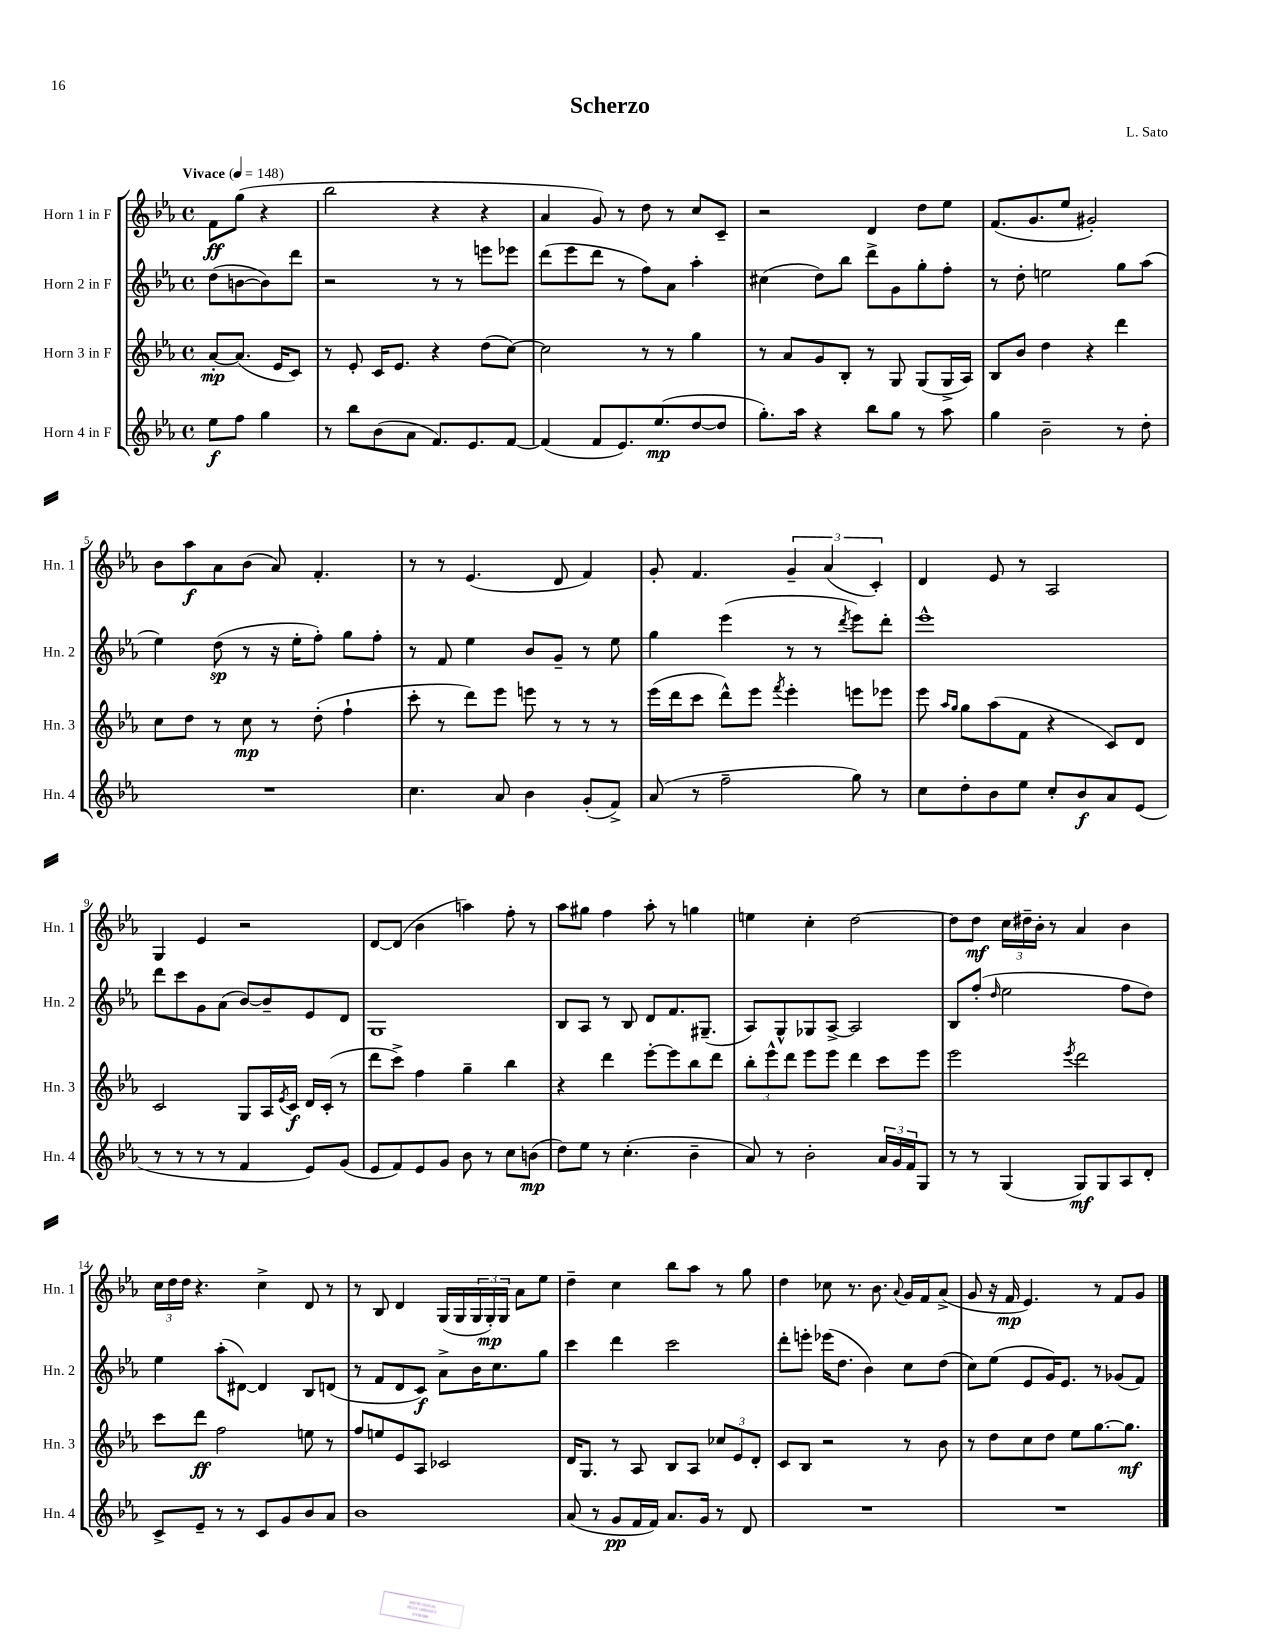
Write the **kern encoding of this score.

**kern	**dynam	**kern	**dynam	**kern	**dynam	**kern	**dynam
*part4	*part4	*part3	*part3	*part2	*part2	*part1	*part1
*staff4	*staff4	*staff3	*staff3	*staff2	*staff2	*staff1	*staff1
*I"Horn 4 in F	*	*I"Horn 3 in F	*	*I"Horn 2 in F	*	*I"Horn 1 in F	*
*I'Hn. 4	*	*I'Hn. 3	*	*I'Hn. 2	*	*I'Hn. 1	*
*clefG2	*	*clefG2	*	*clefG2	*	*clefG2	*
*k[b-e-a-]	*	*k[b-e-a-]	*	*k[b-e-a-]	*	*k[b-e-a-]	*
*M4/4	*	*M4/4	*	*M4/4	*	*M4/4	*
*met(c)	*	*met(c)	*	*met(c)	*	*met(c)	*
*MM148	*	*MM148	*	*MM148	*	*MM148	*
=	=	=	=	=	=	=	=
!	!	!	!	!	!	!LO:TX:a:B:t=Vivace	!
8ee-\L	f	[8a-'/L	mp	(8dd\L	.	8f\L	ff
8ff\J	.	(8.a-/J]	.	[8bn\	.	(8gg\J	.
4gg\	.	.	.	8b\])	.	4r	.
.	.	16e-/KL	.	.	.	.	.
.	.	8c/J)	.	8ddd\J	.	.	.
=1	=1	=1	=1	=1	=1	=1	=1
8r	.	8r	.	2r	.	2bb-\	.
8bb-\L	.	8e-'/	.	.	.	.	.
(8b-\	.	16c/KL	.	.	.	.	.
.	.	8.e-/J	.	.	.	.	.
8a-\J	.	.	.	.	.	.	.
8.f/L)	.	4r	.	8r	.	4r	.
.	.	.	.	8r	.	.	.
8.e-/	.	.	.	.	.	.	.
.	.	(8dd\L	.	8eeen\L	.	4r	.
[8f/J	.	[8cc\J)	.	8eee-X\J	.	.	.
=2	=2	=2	=2	=2	=2	=2	=2
(4f/]	.	2cc\]	.	(8ddd\L	.	4a-/	.
.	.	.	.	8eee-\	.	.	.
8f/L	.	.	.	8ddd\J	.	8g/)	.
8.e-/)	.	.	.	8r	.	8r	.
.	.	8r	.	8ff\L)	.	8dd\	.
(8.ee-/	mp	.	.	.	.	.	.
.	.	8r	.	8a-\J	.	8r	.
[8dd/	.	4gg\	.	4aa-'\	.	8cc/L	.
8dd/J]	.	.	.	.	.	8c~/J	.
=3	=3	=3	=3	=3	=3	=3	=3
8.gg'\L)	.	8r	.	(4cc#X\	.	2r	.
.	.	8a-/L	.	.	.	.	.
16aa-\Jk	.	.	.	.	.	.	.
4r	.	8g/	.	8dd\L)	.	.	.
.	.	8B-'/J	.	8bb-\J	.	.	.
8bb-\L	.	8r	.	8ddd^\L	.	4d/	.
8gg\J	.	8G/	.	8g\	.	.	.
8r	.	(8G/L	.	8gg'\	.	8dd\L	.
8aa-\	.	16G^/L	.	8ff'\J	.	8ee-\J	.
.	.	16A-/JJ)	.	.	.	.	.
=4	=4	=4	=4	=4	=4	=4	=4
4gg\	.	8B-/L	.	8r	.	(8.f/L	.
.	.	8b-/J	.	8dd'\	.	.	.
.	.	.	.	.	.	8.g/	.
2b-~\	.	4dd\	.	2een\	.	.	.
.	.	.	.	.	.	8ee-/J	.
.	.	4r	.	.	.	2g#X'/)	.
8r	.	4ddd\	.	8gg\L	.	.	.
8dd'\	.	.	.	(8aa-\J	.	.	.
!!LO:LB:g=z
=5	=5	=5	=5	=5	=5	=5	=5
1r	.	8cc\L	.	4ee-\)	.	8b-\L	.
.	.	8dd\J	.	.	.	8aa-\	f
.	.	8r	.	(8dd\	sp	8a-\	.
.	.	8cc\	mp	8r	.	(8b-\J	.
.	.	8r	.	16r	.	8a-/)	.
.	.	.	.	16ee-'\KL	.	.	.
.	.	(8dd'\	.	8ff'\J)	.	4.f'/	.
.	.	4ff`\	.	8gg\L	.	.	.
.	.	.	.	8ff'\J	.	.	.
=6	=6	=6	=6	=6	=6	=6	=6
4.cc\	.	8ccc'\	.	8r	.	8r	.
.	.	8r	.	8f/	.	8r	.
.	.	8ddd\L)	.	4ee-\	.	(4.e-/	.
8a-/	.	8eee-\J	.	.	.	.	.
4b-\	.	8eeen\	.	8b-/L	.	.	.
.	.	8r	.	8g~/J	.	8d/	.
(8g'/L	.	8r	.	8r	.	4f/)	.
8f^/J)	.	8r	.	8ee-\	.	.	.
=7	=7	=7	=7	=7	=7	=7	=7
(8a-/	.	(16eee-\LL	.	4gg\	.	8g'/	.
.	.	16ddd\J	.	.	.	.	.
8r	.	8ccc\J	.	.	.	4.f/	.
2ff~\	.	8ddd^^\L)	.	(4eee-\	.	.	.
.	.	8eee-\J	.	.	.	.	.
.	.	8qfff/	.	.	.	.	.
.	.	4eee-'\	.	8r	.	6g~/	.
.	.	.	.	8r	.	.	.
.	.	.	.	.	.	(6a-/	.
.	.	.	.	8qddd/	.	.	.
8gg\)	.	8eeen\L	.	8eee-\L)	.	.	.
.	.	.	.	.	.	6c'/)	.
8r	.	8eee-X\J	.	8ddd'\J	.	.	.
=8	=8	=8	=8	=8	=8	=8	=8
8cc\L	.	8eee-\	.	1eee-^^	.	4d/	.
.	.	16qqaa-/LL	.	.	.	.	.
.	.	16qqgg/JJ	.	.	.	.	.
8dd'\	.	8gg\L	.	.	.	.	.
8b-\	.	(8aa-\	.	.	.	8e-/	.
8ee-\J	.	8f\J	.	.	.	8r	.
8cc'/L	.	4r	.	.	.	2A-/	.
8b-/	f	.	.	.	.	.	.
8a-/	.	8c/L)	.	.	.	.	.
(8e-/J	.	8d/J	.	.	.	.	.
!!LO:LB:g=z
=9	=9	=9	=9	=9	=9	=9	=9
8r	.	2c/	.	8ddd\L	.	4G/	.
8r	.	.	.	8ccc\	.	.	.
8r	.	.	.	8g\	.	4e-/	.
8r	.	.	.	(8a-\J	.	.	.
4f/	.	8G/L	.	[8b-/L)	.	2r	.
.	.	16A-/L	.	8b-~/]	.	.	.
.	.	8qe-/	.	.	.	.	.
.	.	16c/JJ	f	.	.	.	.
8e-/L)	.	16d/LL	.	8e-/	.	.	.
.	.	(16c'/JJ	.	.	.	.	.
(8g/J	.	8r	.	8d/J	.	.	.
=10	=10	=10	=10	=10	=10	=10	=10
8e-/L	.	8ddd\L	.	1G	.	[8d/L	.
8f/)	.	8ccc^\J)	.	.	.	(8d/J]	.
8e-/	.	4ff\	.	.	.	4b-\	.
8g/J	.	.	.	.	.	.	.
8b-\	.	4gg~\	.	.	.	4aan\)	.
8r	.	.	.	.	.	.	.
8cc\L	.	4bb-\	.	.	.	8ff'\	.
(8bn\J	mp	.	.	.	.	8r	.
=11	=11	=11	=11	=11	=11	=11	=11
8dd\L)	.	4r	.	8B-/L	.	8aa-\L	.
8ee-\J	.	.	.	8A-/J	.	8gg#X\J	.
8r	.	4ddd\	.	8r	.	4ff\	.
(4.cc'\	.	.	.	8B-/	.	.	.
.	.	[8eee-'\L	.	8d/L	.	8aa-'\	.
.	.	8eee-\]	.	8.f/	.	8r	.
4b-~\	.	8bb-\	.	.	.	4ggn\	.
.	.	.	.	(8.G#X~/J	.	.	.
.	.	8ddd\J	.	.	.	.	.
=12	=12	=12	=12	=12	=12	=12	=12
8a-/)	.	12bb-'\L	.	8A-/L)	.	4een\	.
.	.	12eee-^^\	.	.	.	.	.
8r	.	.	.	8G^^/	.	.	.
.	.	12ddd\J	.	.	.	.	.
2b-'\	.	8eee-\L	.	8G-X/	.	4cc'\	.
.	.	8eee-\J	.	[8A-^/J	.	.	.
.	.	4ddd\	.	2A-/]	.	[2dd\	.
24a-/LL	.	8ccc\L	.	.	.	.	.
24g/	.	.	.	.	.	.	.
24f/J	.	.	.	.	.	.	.
8G/J	.	8eee-\J	.	.	.	.	.
=13	=13	=13	=13	=13	=13	=13	=13
8r	.	2eee-\	.	8B-/L	.	8dd\L]	.
8r	.	.	.	(8ff'/J	.	8dd\J	mf
.	.	.	.	16qqdd/	.	.	.
(4G/	.	.	.	2ee-\	.	24cc\LL	.
.	.	.	.	.	.	24dd#X~\	.
.	.	.	.	.	.	24b-'\JJ	.
.	.	.	.	.	.	8r	.
.	.	8qeee-/	.	.	.	.	.
8G/L)	mf	2ddd\	.	.	.	4a-/	.
8G/	.	.	.	.	.	.	.
8A-/	.	.	.	8ff\L	.	4b-\	.
8d'/J	.	.	.	8dd\J)	.	.	.
!!LO:LB:g=z
=14	=14	=14	=14	=14	=14	=14	=14
8c^/L	.	8ccc\L	.	4ee-\	.	24cc\LL	.
.	.	.	.	.	.	24dd\	.
.	.	.	.	.	.	24dd\JJ	.
8e-~/J	.	8ddd\J	ff	.	.	4.r	.
8r	.	2ff\	.	(8aa-'\L	.	.	.
8r	.	.	.	[8d#X\J)	.	.	.
8c/L	.	.	.	4d#/]	.	4cc^\	.
8g/	.	.	.	.	.	.	.
8b-/	.	8een\	.	8B-/L	.	8d/	.
8a-/J	.	8r	.	(8dn/J	.	8r	.
=15	=15	=15	=15	=15	=15	=15	=15
1b-	.	8ff/L	.	8r	.	8r	.
.	.	8een/	.	8f/L	.	8B-/	.
.	.	8e-/	.	8d/	.	4d/	.
.	.	8A-/J	.	8c/J)	f	.	.
.	.	2c-X/	.	8a-^\L	.	(16G/LL	.
.	.	.	.	.	.	16G/	.
.	.	.	.	16b-\K	.	24G/	.
.	.	.	.	.	.	24G'/)	mp
.	.	.	.	8.cc\	.	.	.
.	.	.	.	.	.	24G/JJ	.
.	.	.	.	.	.	8a-\L	.
.	.	.	.	8gg\J	.	8ee-\J	.
=16	=16	=16	=16	=16	=16	=16	=16
(8a-/	.	16d/KL	.	4ccc\	.	4dd~\	.
.	.	8.G/J	.	.	.	.	.
8r	.	.	.	.	.	.	.
8g/L	pp	8r	.	4ddd\	.	4cc\	.
16f/L	.	8A-/	.	.	.	.	.
16f/JJ)	.	.	.	.	.	.	.
8.a-/L	.	8B-/L	.	2ccc\	.	8bb-\L	.
.	.	8A-/J	.	.	.	8aa-\J	.
16g/Jk	.	.	.	.	.	.	.
8r	.	12cc-X/L	.	.	.	8r	.
.	.	12e-/	.	.	.	.	.
8d/	.	.	.	.	.	8gg\	.
.	.	12d'/J	.	.	.	.	.
=17	=17	=17	=17	=17	=17	=17	=17
1r	.	8c/L	.	8ddd'\L	.	4dd\	.
.	.	8B-/J	.	8eeen'\J	.	.	.
.	.	2r	.	(16eee-X\KL	.	8cc-X\	.
.	.	.	.	8.dd\J	.	.	.
.	.	.	.	.	.	8.r	.
.	.	.	.	4b-\)	.	.	.
.	.	.	.	.	.	8.b-\	.
.	.	.	.	.	.	8qqa-/	.
.	.	8r	.	8cc\L	.	16g/LL	.
.	.	.	.	.	.	16f/J	.
.	.	8b-\	.	(8dd\J	.	(8a-^/J	.
=18	=18	=18	=18	=18	=18	=18	=18
1r	.	8r	.	8cc\L)	.	8g/	.
.	.	8dd\L	.	(8ee-\J	.	16r	.
.	.	.	.	.	.	16f/	mp
.	.	8cc\	.	8e-/L	.	4.e-/)	.
.	.	8dd\J	.	16g/K)	.	.	.
.	.	.	.	8.e-/J	.	.	.
.	.	8ee-\L	.	.	.	.	.
.	.	[8.gg\	.	8r	.	8r	.
.	.	.	.	(8g-X/L	.	8f/L	.
.	.	8.gg\J]	mf	.	.	.	.
.	.	.	.	8f/J)	.	8g/J	.
==	==	==	==	==	==	==	==
*-	*-	*-	*-	*-	*-	*-	*-
